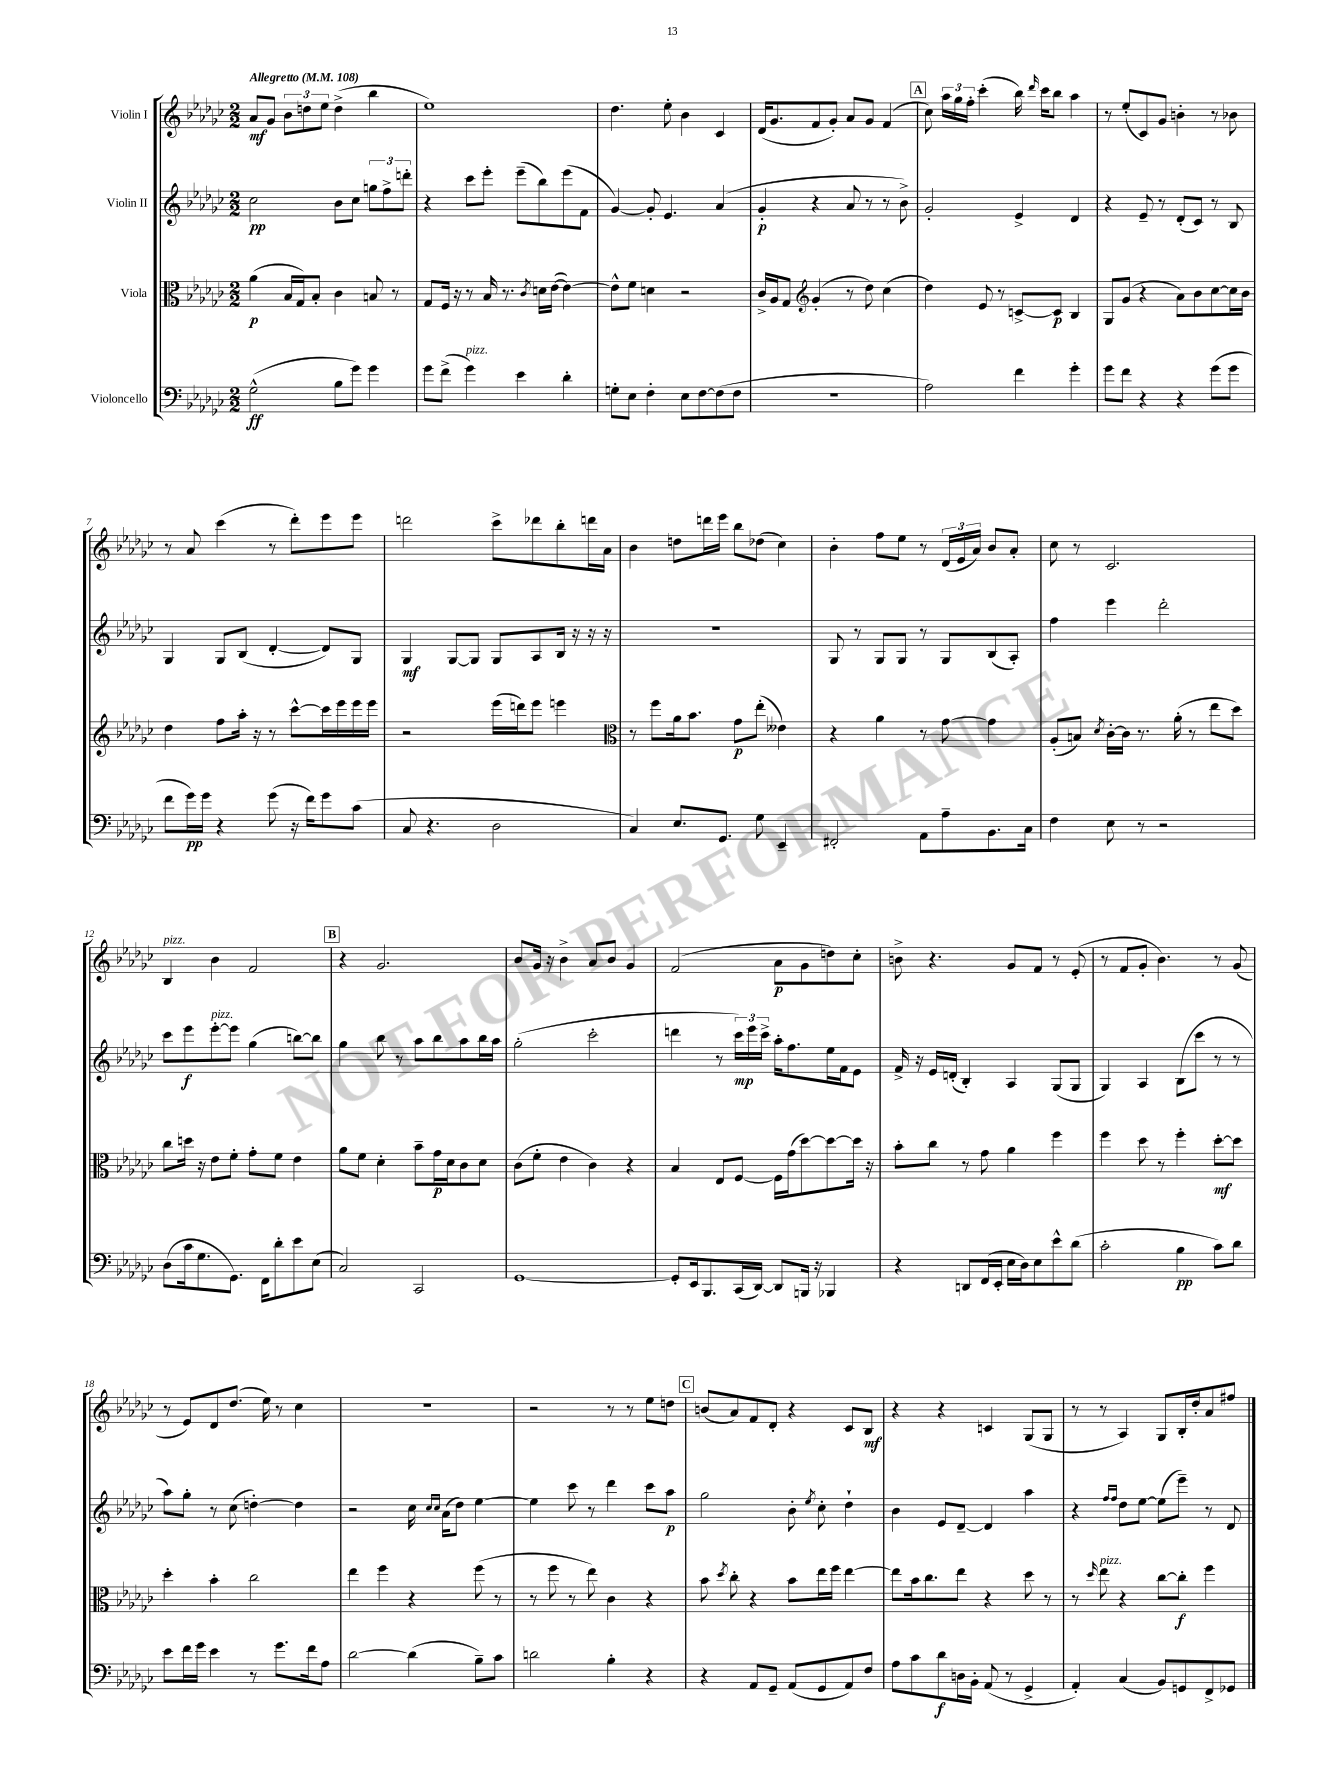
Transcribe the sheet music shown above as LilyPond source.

<<
\new StaffGroup <<
\new Staff = "s0" \with { instrumentName = "Violin I" } {
    \clef treble \key ges \major \numericTimeSignature \time 2/2 \tempo "Allegretto" 4 = 108
    \autoBeamOff aes'8[\mf ges'8] \tuplet 3/2 { bes'8[ d''8 ees''8] } d''4->( bes''4 |
    ees''1) |
    des''4. ees''8-. bes'4 ces'4 |
    des'16[( ges'8. f'8 ges'8]-.) aes'8[ ges'8] f'4( |
    \mark \markup { \box "A" } ces''8) \tuplet 3/2 { aes''16[ ges''16 f''16]-. } ces'''4-.( bes''16) \grace { des'''16 } ces'''16[ bes''8] aes''4 |
    r8 ees''8[-.( ces'8) ges'8] b'4-. r8 bes'8 |
    r8 aes'8 ces'''4( r8 des'''8[-.) ees'''8 ees'''8] |
    d'''2 ces'''8[-> des'''8 bes''8-. d'''16 aes'16] |
    bes'4 d''8[ d'''16 ees'''16] bes''8[ des''8]( ces''4) |
    bes'4-. f''8[ ees''8] r8 \tuplet 3/2 { des'16[( ees'16 aes'16]) } bes'8[ aes'8]-. |
    ces''8 r8 ces'2. |
    bes4^\markup { \italic "pizz." } bes'4 f'2 |
    \mark \markup { \box "B" } r4 ges'2. |
    bes'8[ ges'16] r16 bes'4-> aes'8[ bes'8] ges'4 |
    f'2( aes'8[\p ges'8 d''8) ces''8]-. |
    b'8-> r4. ges'8[ f'8] r8 ees'8-.( |
    r8 f'8[ ges'8]-. bes'4.) r8 ges'8( |
    r8 ees'8[) des'8 des''8.]( ees''16) r8 ces''4 |
    r1 |
    r2 r8 r8 ees''8[ d''8] |
    \mark \markup { \box "C" } b'8[( aes'8) f'8 des'8]-. r4 ces'8[ bes8]\mf |
    r4 r4 c'4 ges8[( ges8] |
    r8 r8 aes4) ges8[ bes16-. des''16-. aes'8 fis''8] \bar "|." |
}
\new Staff = "s1" \with { instrumentName = "Violin II" } {
    \clef treble \key ges \major \numericTimeSignature \time 2/2
    \autoBeamOff ces''2\pp bes'8[ ces''8] \tuplet 3/2 { g''8[ f''8-> d'''8]-. } |
    r4 ces'''8[ ees'''8]-. ees'''8[--( bes''8) ees'''8( f'8] |
    ges'4~) ges'8-. ees'4. aes'4( |
    ges'4-.\p r4 aes'8 r8 r8 bes'8->) |
    \mark \markup { \box "A" } ges'2-. ees'4-> des'4 |
    r4 ees'8-- r8 des'8[-.( ces'8]) r8 bes8 |
    ges4 ges8[ bes8]( des'4~-. des'8[) ges8] |
    ges4\mf ges8[~ ges8] ges8[ aes8 bes16] r16 r16 r16 |
    r1 |
    ges8 r8 ges8[ ges8] r8 ges8[ bes8( aes8]-.) |
    f''4 ees'''4 des'''2-. |
    ces'''8[ ees'''8\f ees'''8~-.^\markup { \italic "pizz." } ees'''8] ges''4( b''8[~) b''8] |
    \mark \markup { \box "B" } ges''4 bes''8 r8 aes''8[ bes''8 aes''8 bes''16 aes''16] |
    ges''2-.( ces'''2-. |
    d'''4 r8 \tuplet 3/2 { ces'''16[\mp) ees'''16 ces'''16]-> } aes''16[-. f''8. ees''16 f'16 ees'8] |
    f'16-> r16 ees'16[ d'16]-.( bes4-.) aes4 ges8[( ges8] |
    ges4) aes4 bes8[( ces'''8] r8 r8 |
    aes''8[) ges''8]-. r8 ces''8( d''4~-.) d''4 |
    r2 ces''16 \grace { ces''16[ ces''16] } aes'16[( des''8]) ees''4~ |
    ees''4 ces'''8 r8 des'''4 ces'''8[ aes''8]\p |
    \mark \markup { \box "C" } ges''2 bes'8-. \acciaccatura { ees''8 } ces''8-. des''4-! |
    bes'4 ees'8[ des'8]~-- des'4 aes''4 |
    r4 \grace { f''16[ f''16] } des''8[ ees''8]~ ees''8[( ees'''8]--) r8 des'8 \bar "|." |
}
\new Staff = "s2" \with { instrumentName = "Viola" } {
    \clef alto \key ges \major \numericTimeSignature \time 2/2
    \autoBeamOff aes'4\p( bes16[ ges16) bes8]-. ces'4 b8 r8 |
    ges8[ f16] r16 r8 bes16 r8. \acciaccatura { ces'8 } d'16[ ees'16]~( ees'4~) |
    ees'8[-^ f'8] d'4 r2 |
    ces'16[-> aes16 ges8] \clef treble ges'4-.( r8 des''8) ces''4( |
    \mark \markup { \box "A" } des''4) ees'8 r8 c'8[~-> c'8]\p bes4 |
    ges8[ ges'8]( r4 aes'8[) bes'8 ces''8~ ces''16 bes'16] |
    des''4 f''8[ aes''16]-. r16 r8 ces'''8[~-^ ces'''16 ees'''16 ees'''16 ees'''16] |
    r2 ees'''16[( d'''16) ees'''8] e'''4 |
    \clef alto r8 f''8[ aes'16 bes'8.] ges'8[\p ees''8]-.( eeses'4) |
    r4 aes'4 r8 ges'8~ ges'4 |
    aes8[-.( b8]) \acciaccatura { des'8 } ces'16[~-. ces'16] r8. aes'16-.( r8 ees''8[ des''8]) |
    ces''8[ d''16] r16 ees'8[ f'8]-. ges'8[-. f'8] ees'4 |
    \mark \markup { \box "B" } aes'8[ f'8] des'4-. bes'8[-- ges'16\p des'16 ces'8 des'8] |
    ces'8[( f'8]-. ees'4 ces'4) r4 |
    bes4 ees8[ f8]~ f16[ ges'16( des''8~) des''8~ des''16] r16 |
    bes'8[-. ces''8] r8 ges'8 aes'4 f''4 |
    f''4 des''8 r8 f''4-. des''8[~-.\mf des''8] |
    des''4-. bes'4-. ces''2 |
    ees''4 f''4 r4 f''8( r8 |
    r8 f''8 r8 ees''8) ces'4 r4 |
    \mark \markup { \box "C" } bes'8 \acciaccatura { des''8 } ces''8-. r4 bes'8[ ees''16 f''16] ees''4~ |
    ees''8[ bes'16 ces''8. ees''8] r4 des''8 r8 |
    r8 \grace { des''16 } ees''8^\markup { \italic "pizz." } r4 ces''8[~ ces''8]-.\f f''4 \bar "|." |
}
\new Staff = "s3" \with { instrumentName = "Violoncello" } {
    \clef bass \key ges \major \numericTimeSignature \time 2/2
    \autoBeamOff ges2-^\ff( bes8[ ges'8]) ges'4 |
    ges'8[ f'8]->( ges'4^\markup { \italic "pizz." }) ees'4 des'4-. |
    g8[-. ees8] f4-. ees8[ f8~ f8( f8] |
    r1 |
    \mark \markup { \box "A" } aes2) f'4 ges'4-. |
    ges'8[ f'8] r4 r4 ges'8[( ges'8] |
    f'8[ ges'16\pp) ges'16] r4 ges'8( r16 f'16[) ges'8 ces'8]( |
    ces8 r4. des2 |
    ces4) ees8.[ ges,8.] ges8 ees,4-- |
    fis,2-. aes,8[ aes8-- bes,8. ces16] |
    f4 ees8 r8 r2 |
    des8[( ces'16 ges8. ges,8.]) f,16[ des'8-. ees'8 ees8]( |
    \mark \markup { \box "B" } ces2) ces,2 |
    ges,1~ |
    ges,8[-. ees,16 bes,,8. ces,16( des,16]~) des,8[ b,,16] r16 bes,,4 |
    r4 d,8[ f,16( ees,16]-. ees16[ des16) ees8 ees'8-^ des'8]( |
    ces'2-. bes4\pp ces'8[) des'8] |
    ees'8[ f'16 ges'16] ees'4 r8 ges'8.[ f'16 aes8] |
    des'2~ des'4( bes8[--) ces'8] |
    d'2 bes4-. r4 |
    \mark \markup { \box "C" } r4 aes,8[ ges,8]-- aes,8[( ges,8 aes,8) f8] |
    aes8[ ces'8 des'8\f d16 bes,16]-. aes,8( r8 ges,4-> |
    aes,4-.) ces4( bes,8[) g,8 f,8-> ges,8] \bar "|." |
}
>>
>>
